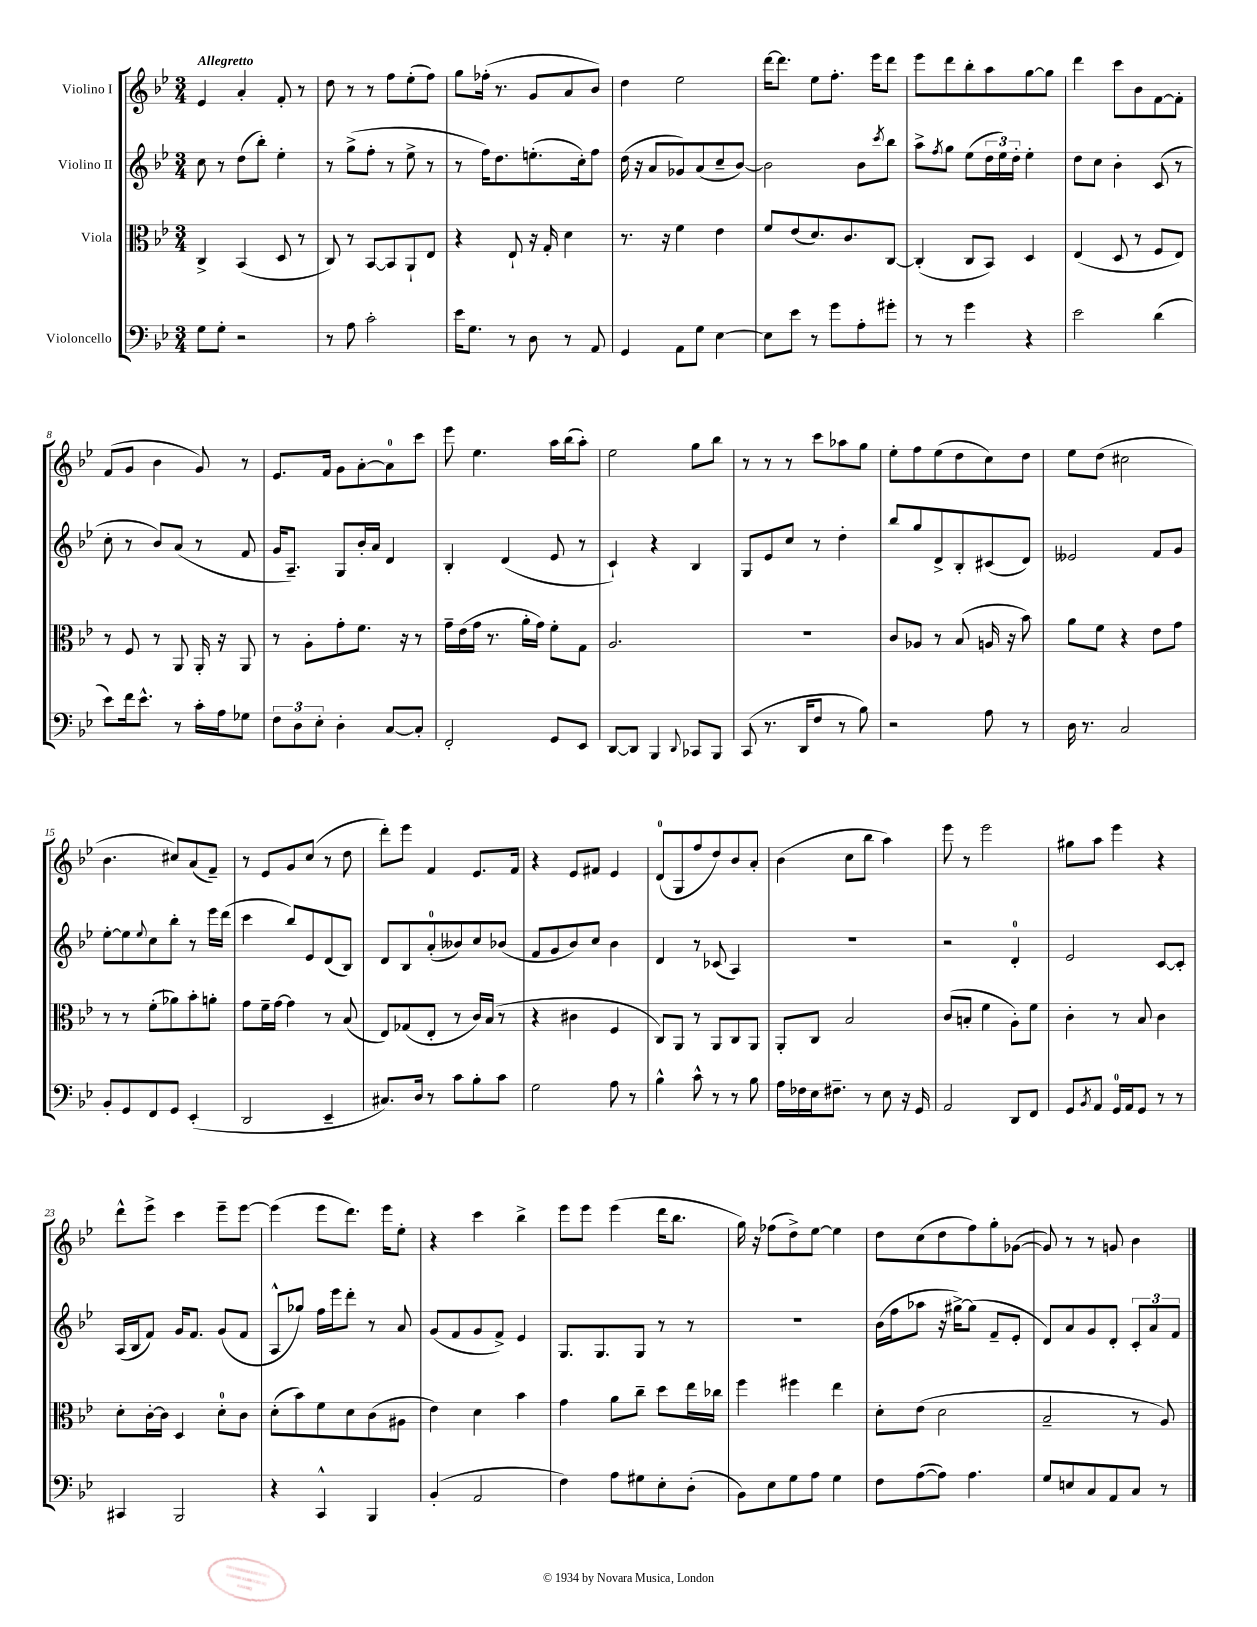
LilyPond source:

<<
\new StaffGroup <<
\new Staff = "s0" \with { instrumentName = "Violino I" } {
    \clef treble \key bes \major \numericTimeSignature \time 3/4 \tempo "Allegretto"
    ees'4 a'4-. f'8-. r8 |
    d''8 r8 r8 f''8 ees''8-.( f''8) |
    g''8 fes''16-.( r8. g'8 a'8 bes'8) |
    d''4 ees''2 |
    d'''16~ d'''8. ees''8 f''8.-. ees'''16 d'''8 |
    ees'''8 d'''8 bes''8-. a''8 g''8~ g''8 |
    d'''4 c'''8 bes'8 f'8~ f'8-. |
    f'8( g'8 bes'4 g'8) r8 |
    ees'8. f'16 g'8 a'8~-. a'8-0 c'''8 |
    ees'''8 ees''4. a''16 bes''16( a''8-.) |
    ees''2 g''8 bes''8 |
    r8 r8 r8 c'''8 aes''8 g''8 |
    ees''8-. f''8 ees''8( d''8 c''8) d''8 |
    ees''8 d''8( cis''2 |
    bes'4. cis''8) a'8( f'8--) |
    r8 ees'8 g'8 c''8( r8 d''8 |
    d'''8-.) ees'''8 f'4 ees'8. f'16 |
    r4 ees'8 fis'8 ees'4 |
    d'8-0( g8 f''8 d''8) bes'8 a'8-. |
    bes'4( c''8 bes''8 a''4) |
    ees'''8 r8 ees'''2 |
    gis''8 a''8 ees'''4 r4 |
    d'''8-^ ees'''8-> c'''4 ees'''8-- ees'''8~ |
    ees'''4( ees'''8 d'''8.) ees'''16 ees''8-. |
    r4 c'''4 bes''4-> |
    ees'''8 ees'''8 ees'''4( d'''16 bes''8. |
    g''16) r16 fes''8( d''8->) ees''8~ ees''4 |
    d''8 c''8( d''8 f''8) g''8-. ges'8~( |
    ges'8) r8 r8 g'8 bes'4 \bar "|." |
}
\new Staff = "s1" \with { instrumentName = "Violino II" } {
    \clef treble \key bes \major \numericTimeSignature \time 3/4
    c''8 r8 d''8( bes''8-.) ees''4-. |
    r8 g''8->( f''8-. r8 ees''8-> r8 |
    r8 f''16) d''8. e''8.-.( c''16-.) f''8 |
    d''16( r16 a'8 ges'8) a'8( c''8-- bes'8~) |
    bes'2 bes'8 \acciaccatura { c'''8 } bes''8 |
    a''8-> \acciaccatura { f''8 } g''8 ees''8( \tuplet 3/2 { d''16 ees''16) d''16-. } ees''4-. |
    d''8 c''8 bes'4-. c'8( r8 |
    c''8-. r8 bes'8) a'8( r8 f'8 |
    g'16 a8.--) g8 bes'16-. a'16 d'4 |
    bes4-. d'4( ees'8 r8 |
    c'4-!) r4 bes4 |
    g8 ees'8 c''8 r8 d''4-. |
    bes''8 g''8 d'8-> bes8-. cis'8( d'8) |
    eeses'2 f'8 g'8 |
    ees''8~-. ees''8 \appoggiatura { ees''8 } c''8 bes''8-. r8 ees'''16 d'''16( |
    c'''4 bes''8) ees'8 d'8( bes8) |
    d'8 bes8 a'8-0-.( beses'8) c''8 bes'8( |
    f'8 g'8 bes'8) c''8 bes'4 |
    d'4 r8 ces'8( a4) |
    R2. |
    r2 d'4-0-. |
    ees'2 c'8~ c'8-. |
    a16( bes16 f'8) g'16 f'8. g'8( f'8 |
    a8-^ ges''8) f''16 ees'''16 d'''8-. r8 a'8 |
    g'8( f'8 g'8 f'8->) ees'4 |
    g8. g8. g8 r8 r8 |
    R2. |
    bes'16( f''16 aes''8 r16 gis''16~->) gis''8( f'8-- ees'8-. |
    d'8) a'8 g'8 d'8-. \tuplet 3/2 { c'8-. a'8 f'8 } \bar "|." |
}
\new Staff = "s2" \with { instrumentName = "Viola" } {
    \clef alto \key bes \major \numericTimeSignature \time 3/4
    c4-> bes,4( d8 r8 |
    c8) r8 bes,8~ bes,8 a,8-! ees8 |
    r4 ees8-! r16 g16-. d'4 |
    r8. r16 f'4 ees'4 |
    f'8 ees'8( d'8.) c'8. c8~ |
    c4-.( c8 bes,8) d4 |
    ees4( d8 r8 f8 ees8) |
    r8 f8 r8 a,8 a,16-. r16 a,8 |
    r8 a8-. g'8-. f'8. r16 r8 |
    g'16-- ees'16( g'16 r8. a'16-. g'16) f'8-. g8 |
    a2. |
    R2. |
    c'8 aes8 r8 bes8( a16 r16 bes'8) |
    a'8 f'8 r4 ees'8 g'8 |
    r8 r8 f'8-.( aes'8) bes'8-. a'8-. |
    g'8 f'16-- g'16~ g'4 r8 bes8( |
    ees8) ges8( ees8-. r8 c'16) bes16( r8 |
    r4 cis'4 f4 |
    c8) a,8 r8 a,8 c8 a,8 |
    a,8-. c8 bes2 |
    c'8( b8-. f'4 a8-.) f'8 |
    c'4-. r8 bes8 c'4 |
    d'8-. c'16~-. c'16 d4 d'8-0-. c'8 |
    d'8-.( bes'8) f'8 d'8 c'8( ais8 |
    ees'4) d'4 bes'4 |
    g'4 a'8 c''8-- d''8 ees''16 ces''16 |
    f''4 fis''4 ees''4 |
    d'8-. ees'8( d'2 |
    bes2-- r8 a8) \bar "|." |
}
\new Staff = "s3" \with { instrumentName = "Violoncello" } {
    \clef bass \key bes \major \numericTimeSignature \time 3/4
    g8 g8-. r2 |
    r8 a8 c'2-. |
    ees'16 g8. r8 d8 r8 a,8 |
    g,4 a,8 g8 ees4~ |
    ees8 ees'8 r8 g'8 a8-. gis'8-. |
    r8 r8 g'4 r4 |
    ees'2 d'4( |
    ees'8) f'16 ees'8.-^ r8 c'16-. a16 ges8 |
    \tuplet 3/2 { f8 d8 ees8-. } d4-. c8~ c8-. |
    f,2-. g,8 ees,8 |
    d,8~ d,8 bes,,4 \appoggiatura { d,8 } ces,8 bes,,8 |
    c,8( r8. d,16 f8 r8 bes8) |
    r2 a8 r8 |
    d16 r8. c2 |
    bes,8-. g,8 f,8 g,8 ees,4-.( |
    d,2 ees,4-- |
    cis8.) d16 r8 c'8 bes8-. c'8 |
    g2 a8 r8 |
    bes4-^ c'8-^ r8 r8 bes8 |
    a16 fes16 ees16 fis8.-- r8 ees8 r16 g,16 |
    a,2 d,8 f,8 |
    g,8 \acciaccatura { bes,8 } a,8 g,16-0 a,16 g,8 r8 r8 |
    cis,4 bes,,2 |
    r4 c,4-^ bes,,4 |
    bes,4-.( a,2 |
    f4) a8 gis8 ees8-. d8-.( |
    bes,8) ees8 g8 a8 g4 |
    f8 a8~( a8) a4. |
    g8 e8 c8 a,8 c8 r8 \bar "|." |
}
>>
>>
